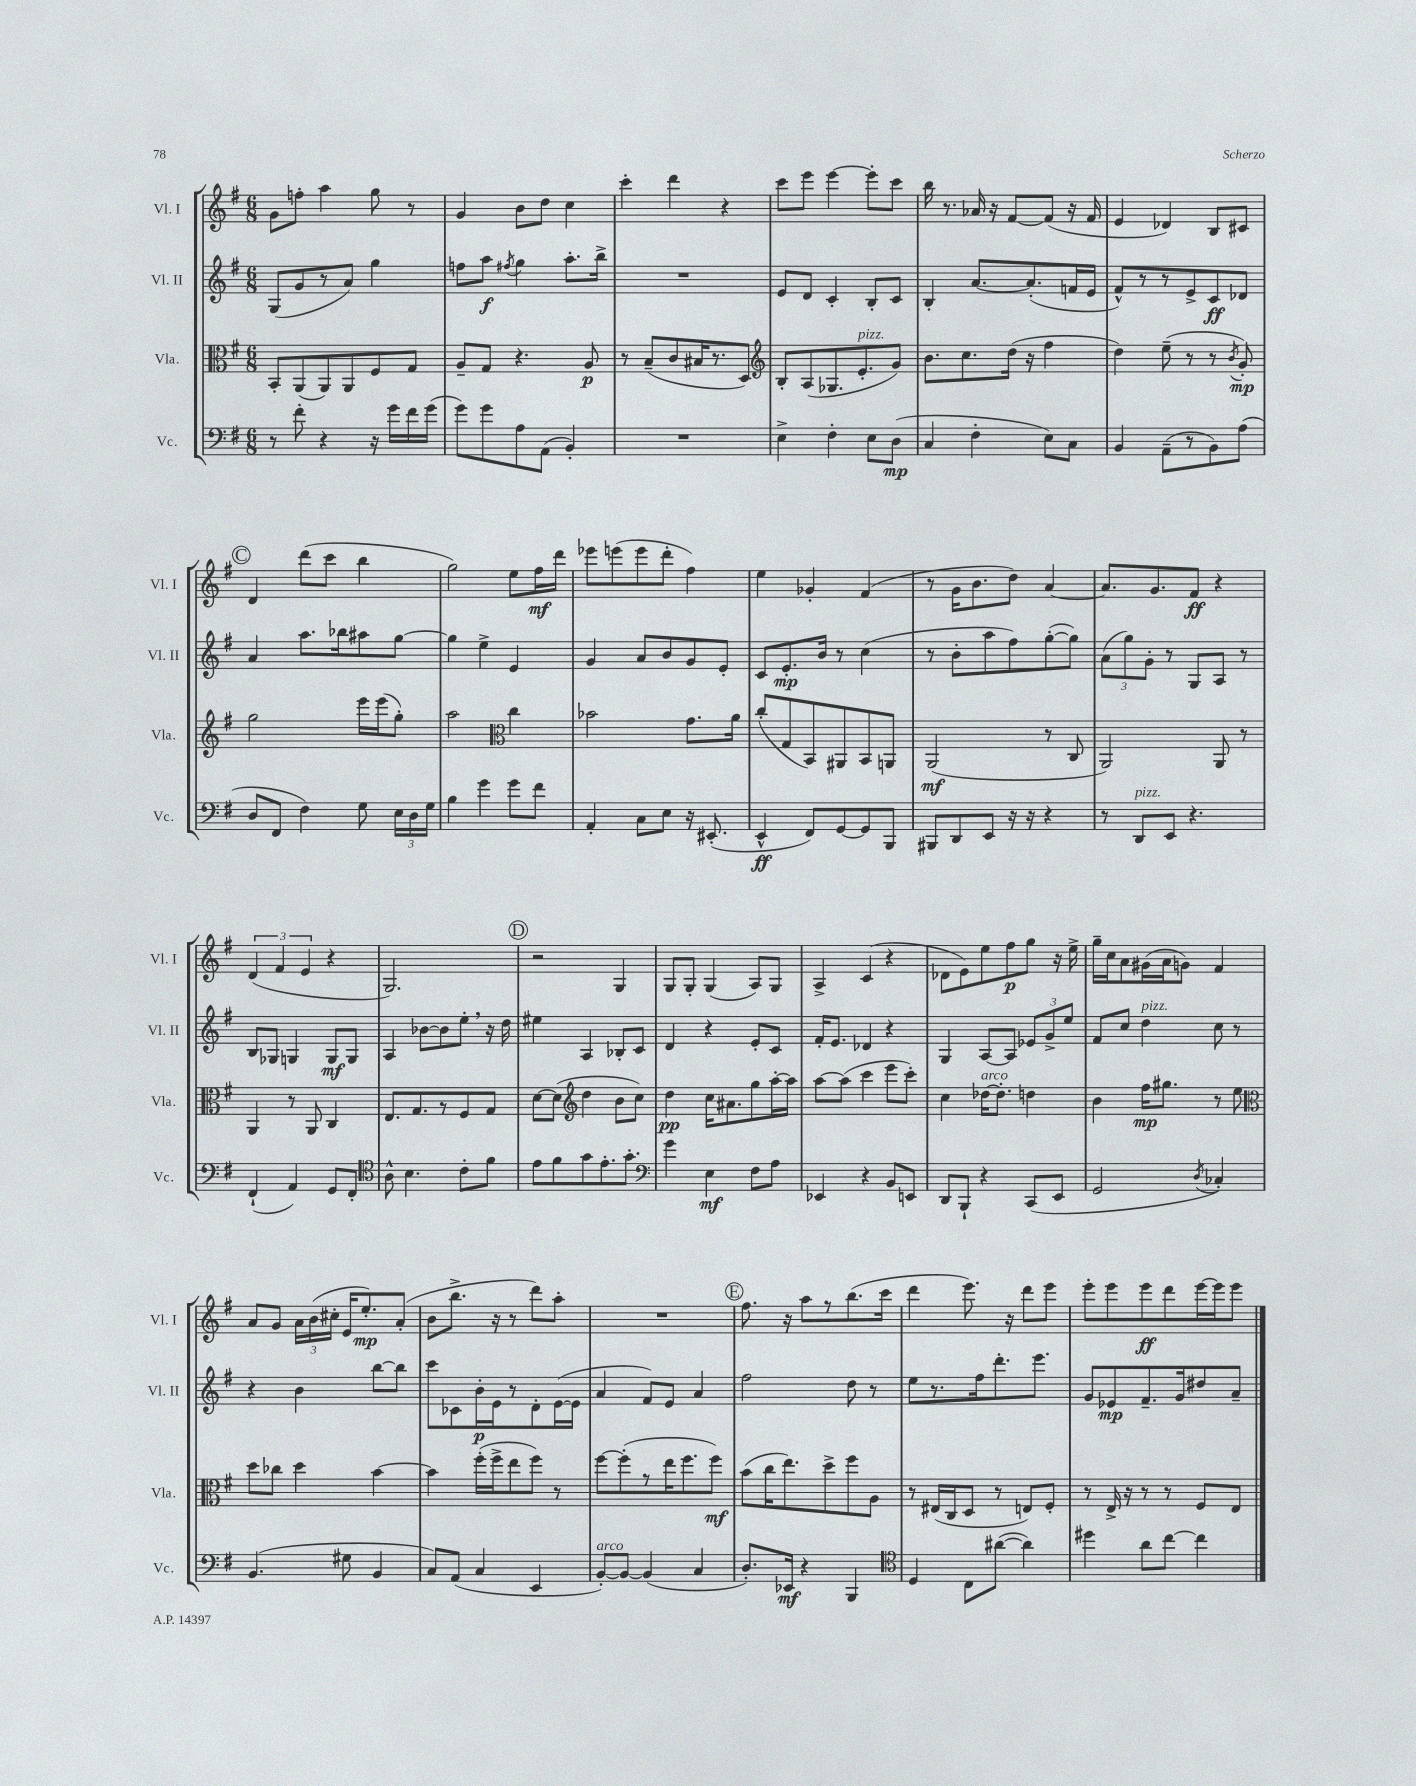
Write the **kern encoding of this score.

**kern	**kern	**kern	**kern
*staff4	*staff3	*staff2	*staff1
*clefF4	*clefC3	*clefG2	*clefG2
*k[f#]	*k[f#]	*k[f#]	*k[f#]
*M6/8	*M6/8	*M6/8	*M6/8
8r	8BB'	(8G	8g
8f#'	(8AA	8g	8ff'
4r	8AA)	8r	4aa
.	8AA	8a)	.
16r	8F#	4gg	8gg
16g	.	.	.
16f#	8G	.	8r
(16g	.	.	.
=	=	=	=
8g)	8A~	8ff	4g
8g	8G	8aa	.
.	.	8qff#	.
8A	4.r	4gg	8b
(8AA	.	.	8dd
4BB')	.	8.aa'	4cc
.	8A	.	.
.	.	16bb^	.
=	=	=	=
2.r	8r	2.r	4ccc'
.	(8B~	.	.
.	8c	.	4ddd
.	16B#	.	.
.	8.r	.	.
.	.	.	4r
.	8D)	.	.
=	=	=	=
*	*clefG2	*	*
4E^	8B'	8e	8ccc
.	(8A	8d	8eee
4F#'	8.G-	4c'	[4eee
.	8.e'	.	.
8E	.	8B'	8eee']
(8D	8g)	8c	8ccc
=	=	=	=
4C	8.b	4B'	16bb
.	.	.	8.r
.	8.cc	.	.
4F#'	.	[8.a	16a-
.	.	.	16r
.	(16dd	.	[8f#
.	16r	(8.a']	.
8E)	4ff#	.	(8f#]
8C	.	16f	16r
.	.	16e	16f#
=	=	=	=
4BB	4dd)	8f#^^)	4e
.	.	8r	.
(8AA~	(8ee~	8r	4d-)
8r	8r	8e^	.
8BB)	8r	8c	8B
.	8qb	.	.
(8A	8g')	8d-	8c#
=	=	=	=
8D	2gg	4a	4d
8FF#	.	.	.
4F#)	.	8.aa	(8ddd
.	.	.	8ccc
.	.	16bb-	.
8G	16eee	8aa#	4bb
.	(16eee	.	.
24E	8gg')	[8gg	.
24D	.	.	.
24G	.	.	.
=	=	=	=
4B	2aa	4gg]	2gg)
4g	.	4ee^	.
*	*clefC3	*	*
8g	4cc	4e	8ee
8f#	.	.	16ff#
.	.	.	16ddd
=	=	=	=
4AA'	2b-	4g	8eee-
.	.	.	(8eee
8C	.	8a	8eee
8E	.	8b	8ddd'
16r	8.g	8g	4ff#)
(8.EE#'	.	.	.
.	.	8e'	.
.	16a	.	.
=	=	=	=
4EE^^	(8cc'	8c	4ee
.	8G	8.e'	.
8FF#)	8BB)	.	4g-'
.	.	16b	.
[8GG	8AA#	8r	.
8GG]	8BB	(4cc	(4f#
8BBB	8AA	.	.
=	=	=	=
8BBB#	(2AA	8r	8r
8DD	.	8b'	16g
.	.	.	8.b
8EE	.	8aa	.
16r	.	8ff#)	8dd)
16r	.	.	.
4r	8r	([8gg'	[4a
.	8C	8gg])	.
=	=	=	=
8r	2AA)	(12a	8.a]
.	.	12gg)	.
8DD	.	.	.
.	.	12g'	.
.	.	.	8.g
8EE	.	8r	.
4.r	.	8G	8f#
.	8AA	8A	4r
.	8r	8r	.
=	=	=	=
(4FF#`	4AA	8B	(6d
.	.	8G-	.
.	.	.	6f#
4AA)	8r	4G	.
.	.	.	6e
.	8AA	.	.
8GG	4C	8G	4r
8FF#'	.	8G	.
=	=	=	=
*clefC4	*	*	*
8A^^	8.E	4A	2.G)
4.B	.	.	.
.	8.G	.	.
.	.	[8b-	.
.	8r	8b-]	.
8c'	8F#	8ee'	.
8f#	8G	16r	.
.	.	16dd	.
=	=	=	=
8e	[8d	4ee#	2r
8f#	(8d]	.	.
*	*clefG2	*	*
8g	4dd	4A	.
8.e'	.	.	.
.	8b	8B-'	4G
8.g'	.	.	.
.	8cc)	8c	.
=	=	=	=
*clefF4	*	*	*
4g	4dd	4d	8G
.	.	.	8G'
4E	16cc	4r	(4G
.	8.a#	.	.
8F#	8gg	8e'	8A)
8A	[16aa'	8c	8G
.	16aa]	.	.
=	=	=	=
4EE-	[8aa	16f#'	4A^
.	.	8.e	.
.	(8aa]	.	.
4r	4ccc	4d-	(4c
8BB	8eee	4r	4r
8EE	8ccc')	.	.
=	=	=	=
8DD	4cc	4G	8d-
8BBB`	.	.	8e)
4r	[16dd-	[8A	8ee
.	8.dd-']	.	.
.	.	8A]	8ff#
(8CC	4dd	12e-	8gg
.	.	12g^	.
8EE	.	.	16r
.	.	12ee	.
.	.	.	16ee^
=	=	=	=
2GG	4b	8f#	16gg~
.	.	.	16cc
.	.	8cc	8a
.	16ff#	4dd	(16g#
.	8.gg#	.	16a
.	.	.	8g)
8qD	.	.	.
4C-')	8r	8cc	4f#
.	8ee	8r	.
=	=	=	=
*	*clefC3	*	*
(4.BB	8dd	4r	8a
.	8cc-	.	8g
.	4dd	4b	24a
.	.	.	(24b
.	.	.	24cc#'
8G#	.	.	16e
.	.	.	8.ee')
4BB	[4b	[8bb	.
.	.	8bb]	(8a'
=	=	=	=
8C)	4b]	8ccc	8b
(8AA	.	8c-	8.bb^
4C	(16ff#'	16b'	.
.	16ff#^	16e	16r
.	8ee	8r	8r
4EE	8ff#)	8d'	8ddd)
.	8r	([16e	8aa'
.	.	16e]	.
=	=	=	=
[8BB')	[8ff#	4a	2.r
8BB_	(8ff#']	.	.
(4BB]	8r	8f#)	.
.	16ee	8e	.
.	8.ff#	.	.
4C	.	4a	.
.	8ff#)	.	.
=	=	=	=
8.D')	(8b	2ff#	8.ff#
.	16cc	.	.
16EE-	8.ee)	.	16r
4r	.	.	8aa
.	8dd^	.	8r
4BBB	8ff#	8dd	(8.bb
.	8A	8r	.
.	.	.	16ccc
=	=	=	=
*clefC4	*	*	*
4D	8r	8ee	4ddd
.	(16E#	8.r	.
.	16C	.	.
8C	8D	.	8.eee)
.	.	16ff#	.
([8a#	8r	8.ddd'	.
.	.	.	16r
4a#])	8E)	.	8ddd
.	.	8.eee	.
.	8F#'	.	8eee
=	=	=	=
4dd#	8r	8g	8eee'
.	16E^	8e-	8eee
.	16r	.	.
8a	8r	8.f#~	8eee
[8cc	8r	.	8ddd
.	.	16g	.
4cc]	8F#	8dd#	[16eee
.	.	.	16eee]
.	8E	8a~	8eee
==	==	==	==
*-	*-	*-	*-
